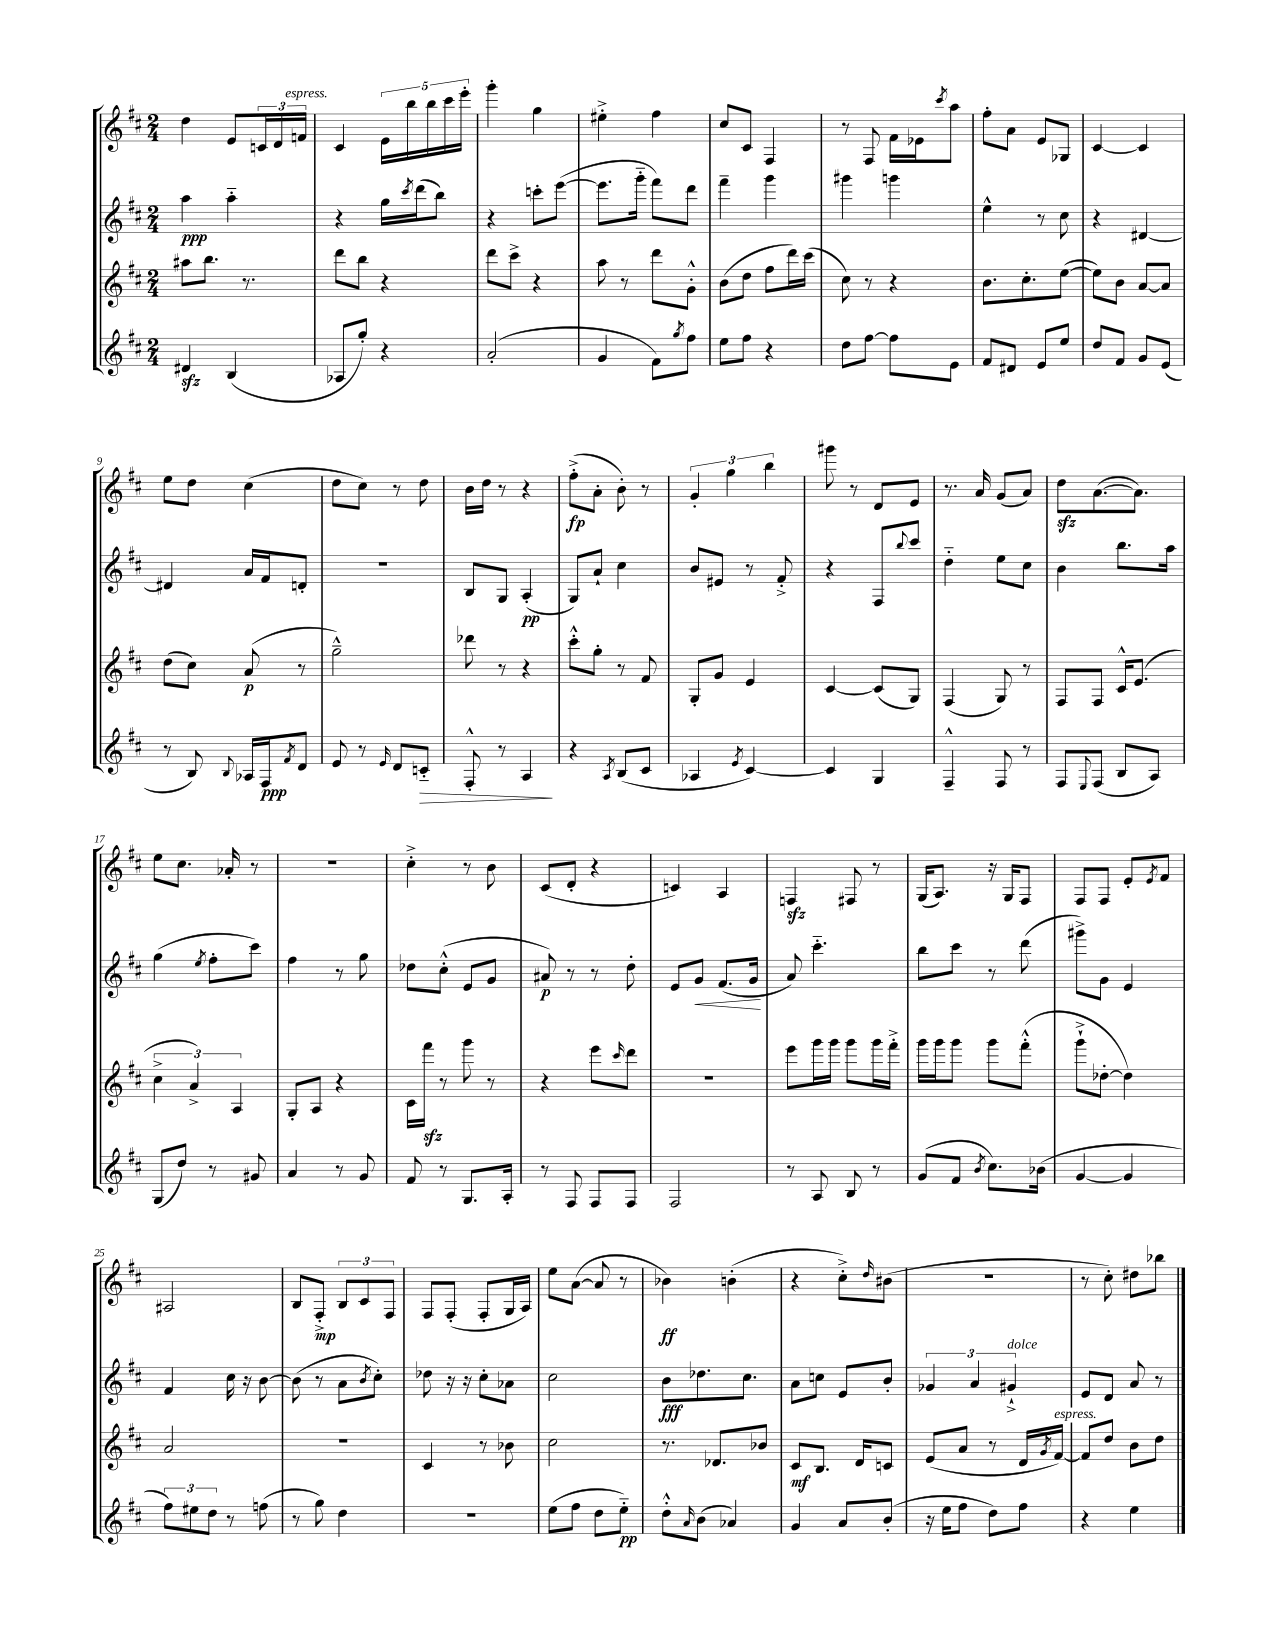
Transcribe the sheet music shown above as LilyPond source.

<<
\new StaffGroup <<
\new Staff = "s0" {
    \clef treble \key d \major \numericTimeSignature \time 2/4
    d''4 e'8 \tuplet 3/2 { c'16 d'16 f'16^\markup { \italic "espress." } } |
    cis'4 \tuplet 5/4 { e'16 b''16 b''16 cis'''16 e'''16-. } |
    g'''4-. g''4 |
    eis''4-.-> fis''4 |
    cis''8 cis'8 fis4 |
    r8 fis8 fis'16 ees'16 \acciaccatura { cis'''8 } a''8 |
    fis''8-. a'8 e'8 ges8 |
    cis'4~ cis'4 |
    e''8 d''8 cis''4( |
    d''8 cis''8) r8 d''8 |
    b'16 d''16 r8 r4 |
    fis''8-.->\fp( a'8-. b'8-.) r8 |
    \tuplet 3/2 { g'4-. g''4 b''4 } |
    gis'''8 r8 d'8 e'8 |
    r8. a'16 g'8( a'8) |
    d''8\sfz a'8.~( a'8.) |
    e''8 cis''8. aes'16-. r8 |
    R2 |
    cis''4-.-> r8 b'8 |
    cis'8( d'8-. r4 |
    c'4) a4 |
    f4\sfz fis8 r8 |
    g16( a8.) r16 g16 fis8 |
    fis8 fis8 e'8-. \acciaccatura { e'8 } fis'8 |
    ais2 |
    b8 fis8-.->\mp \tuplet 3/2 { b8 cis'8 fis8 } |
    fis8 fis8-.( fis8-. g16 a16) |
    e''8 a'8~( a'8 r8 |
    bes'4\ff) b'4-.( |
    r4 cis''8-.->) \grace { d''16 } bis'8( |
    r2 |
    r8 cis''8-.) dis''8 bes''8 \bar "|." |
}
\new Staff = "s1" {
    \clef treble \key d \major \numericTimeSignature \time 2/4
    a''4\ppp a''4-_ |
    r4 g''16 \acciaccatura { cis'''8 } d'''16( b''8) |
    r4 c'''8-. e'''8~( |
    e'''8. g'''16-_ fis'''8) d'''8 |
    fis'''4-- g'''4 |
    gis'''4 g'''4 |
    e''4-^ r8 cis''8 |
    r4 dis'4~ |
    dis'4 a'16 fis'16 d'8-. |
    r2 |
    b8 g8 a4-.\pp( |
    g8) a'8-! cis''4 |
    b'8 eis'8 r8 fis'8-.-> |
    r4 fis8 \appoggiatura { b''8 } cis'''8 |
    d''4-_ e''8 cis''8 |
    b'4 b''8. a''16 |
    g''4( \acciaccatura { e''8 } fis''8-. cis'''8) |
    fis''4 r8 g''8 |
    des''8 cis''8-.-^( e'8 g'8 |
    ais'8\p) r8 r8 d''8-. |
    e'8 g'8\< fis'8.( g'16\! |
    a'8) cis'''4.-_ |
    b''8 cis'''8 r8 d'''8( |
    gis'''8->) g'8 e'4 |
    fis'4 cis''16 r16 b'8~ |
    b'8( r8 a'8 \acciaccatura { b'8 } cis''8-.) |
    des''8 r16 r16 cis''8-. aes'8 |
    cis''2 |
    b'8\fff des''8. cis''8. |
    a'8 c''8 e'8 b'8-. |
    \tuplet 3/2 { ges'4 a'4 gis'4-!->^\markup { \italic "dolce" } } |
    e'8 d'8 a'8 r8 \bar "|." |
}
\new Staff = "s2" {
    \clef treble \key d \major \numericTimeSignature \time 2/4
    ais''8 b''8. r8. |
    d'''8 b''8 r4 |
    d'''8 cis'''8-> r4 |
    a''8 r8 d'''8 g'8-.-^ |
    b'8( d''8 fis''8 d'''16) cis'''16( |
    cis''8) r8 r4 |
    b'8. cis''8.-. e''8~( |
    e''8) b'8 a'8~ a'8 |
    d''8( cis''8) a'8\p( r8 |
    g''2---^) |
    des'''8 r8 r4 |
    cis'''8-.-^ g''8-. r8 fis'8 |
    g8-. g'8 e'4 |
    cis'4~ cis'8( g8) |
    fis4( g8) r8 |
    fis8 fis8 cis'16-^ e'8.( |
    \tuplet 3/2 { cis''4-> a'4->) a4 } |
    g8-. a8 r4 |
    cis'16 fis'''16\sfz r8 g'''8 r8 |
    r4 e'''8 \grace { cis'''16 } d'''8 |
    R2 |
    e'''8 g'''16 g'''16 g'''8 g'''16 fis'''16-.-> |
    g'''16 g'''16 g'''8 g'''8 fis'''8-.-^( |
    g'''8-!-> des''8~-. des''4) |
    a'2 |
    R2 |
    cis'4 r8 bes'8 |
    cis''2 |
    r8. des'8. bes'8 |
    cis'8\mf b8. d'16 c'8 |
    e'8( a'8 r8 d'16 \acciaccatura { g'8 } fis'16~^\markup { \italic "espress." }) |
    fis'8 d''8 b'8 d''8 \bar "|." |
}
\new Staff = "s3" {
    \clef treble \key d \major \numericTimeSignature \time 2/4
    dis'4\sfz b4( |
    aes8 g''8-.) r4 |
    a'2-.( |
    g'4 fis'8) \acciaccatura { g''8 } fis''8 |
    e''8 fis''8 r4 |
    d''8 fis''8~ fis''8 e'8 |
    fis'8 dis'8 e'8 e''8 |
    d''8 fis'8 g'8 e'8( |
    r8 b8) \appoggiatura { b8 } aes16 fis16\ppp \acciaccatura { fis'8 } d'8 |
    e'8 r8 \grace { e'16 } d'8 c'8-_\> |
    fis8-.-^ r8 a4\! |
    r4 \acciaccatura { a8 } b8( cis'8 |
    aes4 \acciaccatura { e'8 } cis'4~) |
    cis'4 g4 |
    fis4---^ fis8 r8 |
    fis8 \appoggiatura { e8 } fis8( b8 a8) |
    g8( d''8) r8 gis'8 |
    a'4 r8 g'8 |
    fis'8 r8 g8. a16-. |
    r8 fis8 fis8 fis8 |
    fis2 |
    r8 a8 b8 r8 |
    g'8( fis'8 \acciaccatura { b'8 } cis''8.) bes'16( |
    g'4~ g'4 |
    \tuplet 3/2 { fis''8) eis''8 d''8 } r8 f''8( |
    r8 g''8) d''4 |
    r2 |
    e''8( fis''8 d''8 e''8-_\pp) |
    d''8-.-^ \grace { a'16 } b'8( aes'4) |
    g'4 a'8 b'8-.( |
    r16 e''16 fis''8 d''8) fis''8 |
    r4 e''4 \bar "|." |
}
>>
>>
